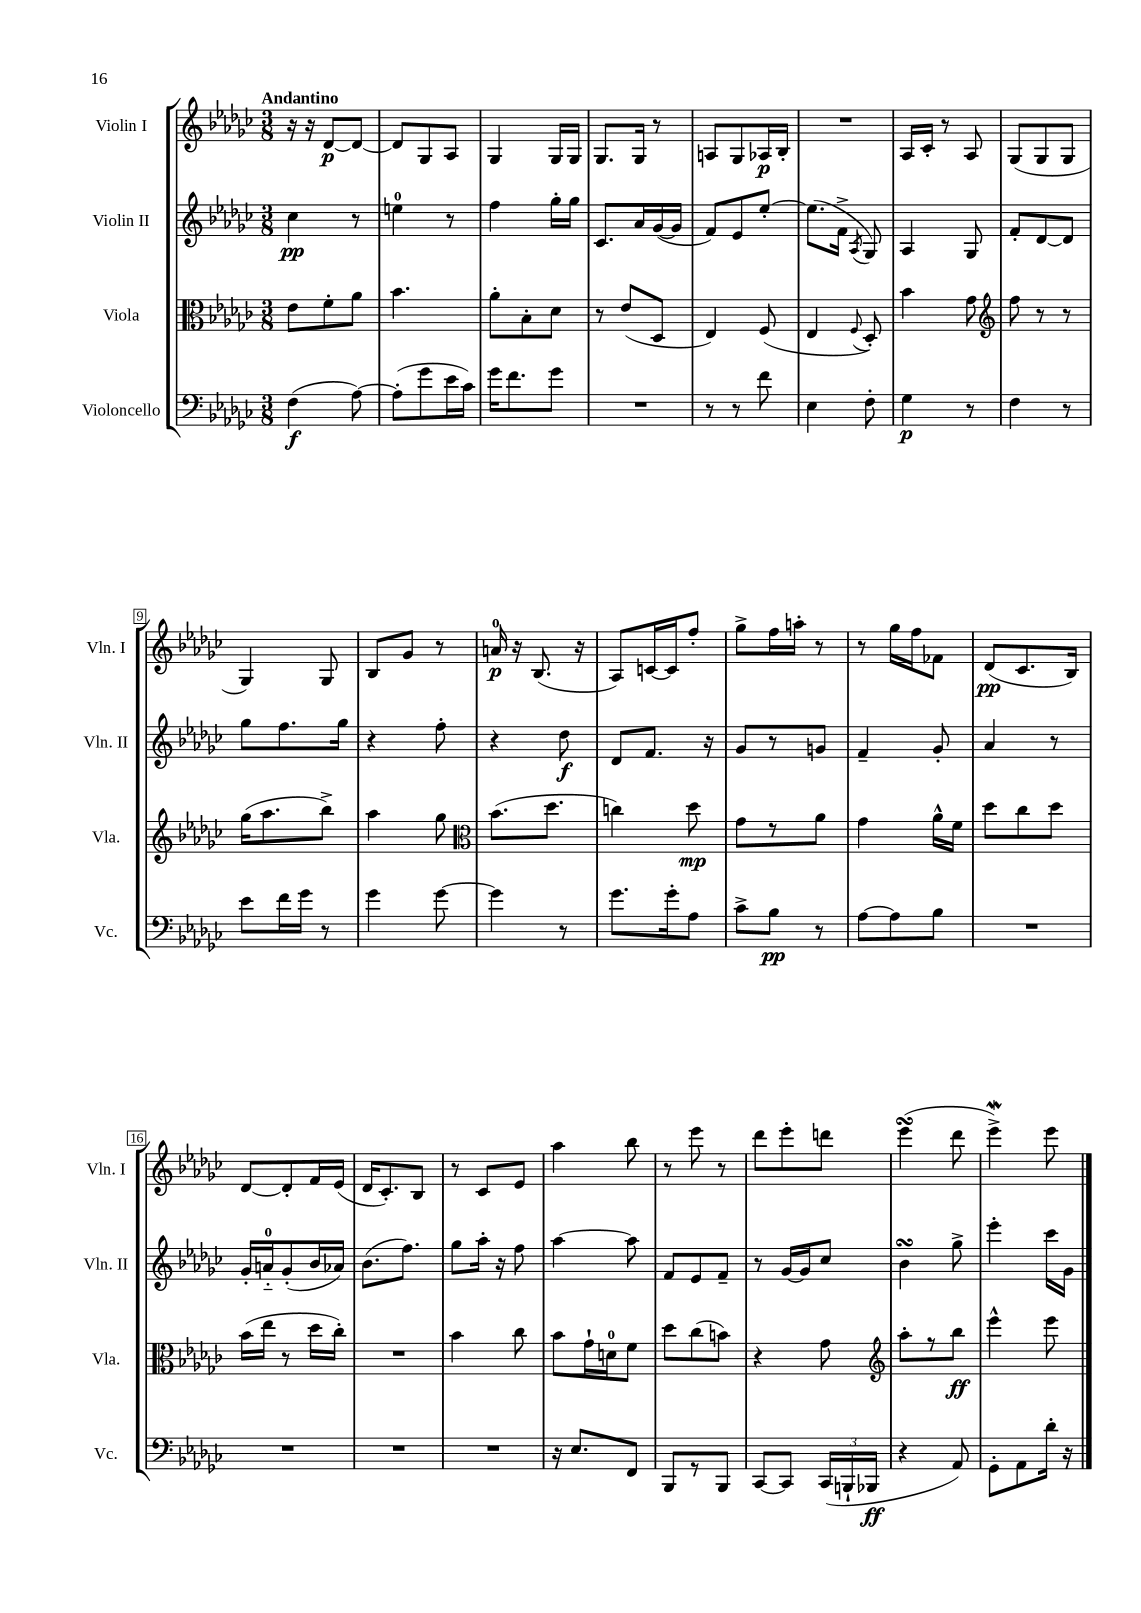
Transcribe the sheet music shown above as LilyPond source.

<<
\new StaffGroup <<
\new Staff = "s0" \with { instrumentName = "Violin I" shortInstrumentName = "Vln. I" } {
    \clef treble \key ges \major \numericTimeSignature \time 3/8 \tempo "Andantino"
    \autoBeamOff r16 r16 des'8[~\p des'8]~ |
    des'8[ ges8 aes8] |
    ges4 ges16[ ges16] |
    ges8.[ ges16] r8 |
    a8[ ges8 aes16\p bes16]-. |
    R4. |
    aes16[ ces'16]-. r8 aes8 |
    ges8[( ges8 ges8] |
    ges4) ges8 |
    bes8[ ges'8] r8 |
    a'16-0\p r16 bes8.( r16 |
    aes8[) c'16~ c'16 f''8]-. |
    ges''8[-> f''16 a''16]-. r8 |
    r8 ges''16[ f''16 fes'8] |
    des'8[\pp( ces'8. bes16]) |
    des'8[~ des'8-. f'16 ees'16]( |
    des'16[ ces'8.-.) bes8] |
    r8 ces'8[ ees'8] |
    aes''4 bes''8 |
    r8 ees'''8 r8 |
    des'''8[ ees'''8-. d'''8] |
    ees'''4\turn( des'''8 |
    ees'''4->\mordent) ees'''8 \bar "|." |
}
\new Staff = "s1" \with { instrumentName = "Violin II" shortInstrumentName = "Vln. II" } {
    \clef treble \key ges \major \numericTimeSignature \time 3/8
    \autoBeamOff ces''4\pp r8 |
    e''4-0 r8 |
    f''4 ges''16[-. ges''16] |
    ces'8.[ aes'16 ges'16~( ges'16] |
    f'8[) ees'8 ees''8]~-. |
    ees''8.[( f'16]-> \acciaccatura { aes8 } ges8) |
    aes4 ges8 |
    f'8[-. des'8~ des'8] |
    ges''8[ f''8. ges''16] |
    r4 f''8-. |
    r4 des''8\f |
    des'8[ f'8.] r16 |
    ges'8[ r8 g'8] |
    f'4-- ges'8-. |
    aes'4 r8 |
    ges'16[-. a'16-0-_ ges'8-.( bes'16 aes'16]) |
    bes'8.[( f''8.]) |
    ges''8[ aes''16]-. r16 f''8 |
    aes''4~ aes''8 |
    f'8[ ees'8 f'8]-- |
    r8 ges'16[~ ges'16 ces''8] |
    bes'4\turn ges''8-> |
    ees'''4-. ces'''16[ ges'16] \bar "|." |
}
\new Staff = "s2" \with { instrumentName = "Viola" shortInstrumentName = "Vla." } {
    \clef alto \key ges \major \numericTimeSignature \time 3/8
    \autoBeamOff ees'8[ f'8-. aes'8] |
    bes'4. |
    aes'8[-. bes8-. des'8] |
    r8 ees'8[( des8] |
    ees4) f8( |
    ees4 \appoggiatura { f8 } des8-.) |
    bes'4 ges'8 |
    \clef treble f''8 r8 r8 |
    ges''16[( aes''8. bes''8]->) |
    aes''4 ges''8 |
    \clef alto bes'8.[( des''8.] |
    c''4) des''8\mp |
    ges'8[ r8 aes'8] |
    ges'4 aes'16[-^ f'16] |
    des''8[ ces''8 des''8] |
    bes'16[( ees''16] r8 des''16[ ces''16]-.) |
    R4. |
    bes'4 ces''8 |
    bes'8[ ges'16-! d'16-0 f'8] |
    des''8[ ces''8( b'8]) |
    r4 ges'8 |
    \clef treble aes''8[-. r8 bes''8]\ff |
    ees'''4-^ ees'''8 \bar "|." |
}
\new Staff = "s3" \with { instrumentName = "Violoncello" shortInstrumentName = "Vc." } {
    \clef bass \key ges \major \numericTimeSignature \time 3/8
    \autoBeamOff f4\f( aes8~) |
    aes8[-.( ges'8 ees'16 ces'16]) |
    ges'16[ f'8. ges'8] |
    R4. |
    r8 r8 f'8 |
    ees4 f8-. |
    ges4\p r8 |
    f4 r8 |
    ees'8[ f'16 ges'16] r8 |
    ges'4 ges'8~ |
    ges'4 r8 |
    ges'8.[ ges'16-. aes8] |
    ces'8[-> bes8]\pp r8 |
    aes8[~ aes8 bes8] |
    R4. |
    R4. |
    R4. |
    R4. |
    r16 ees8.[ f,8] |
    bes,,8[ r8 bes,,8] |
    ces,8[~ ces,8] \tuplet 3/2 { ces,16[( b,,16-! bes,,16]\ff } |
    r4 aes,8) |
    ges,8[-. aes,8 des'16]-. r16 \bar "|." |
}
>>
>>
\layout { \context { \Score \override BarNumber.stencil = #(make-stencil-boxer 0.1 0.3 ly:text-interface::print) } }
